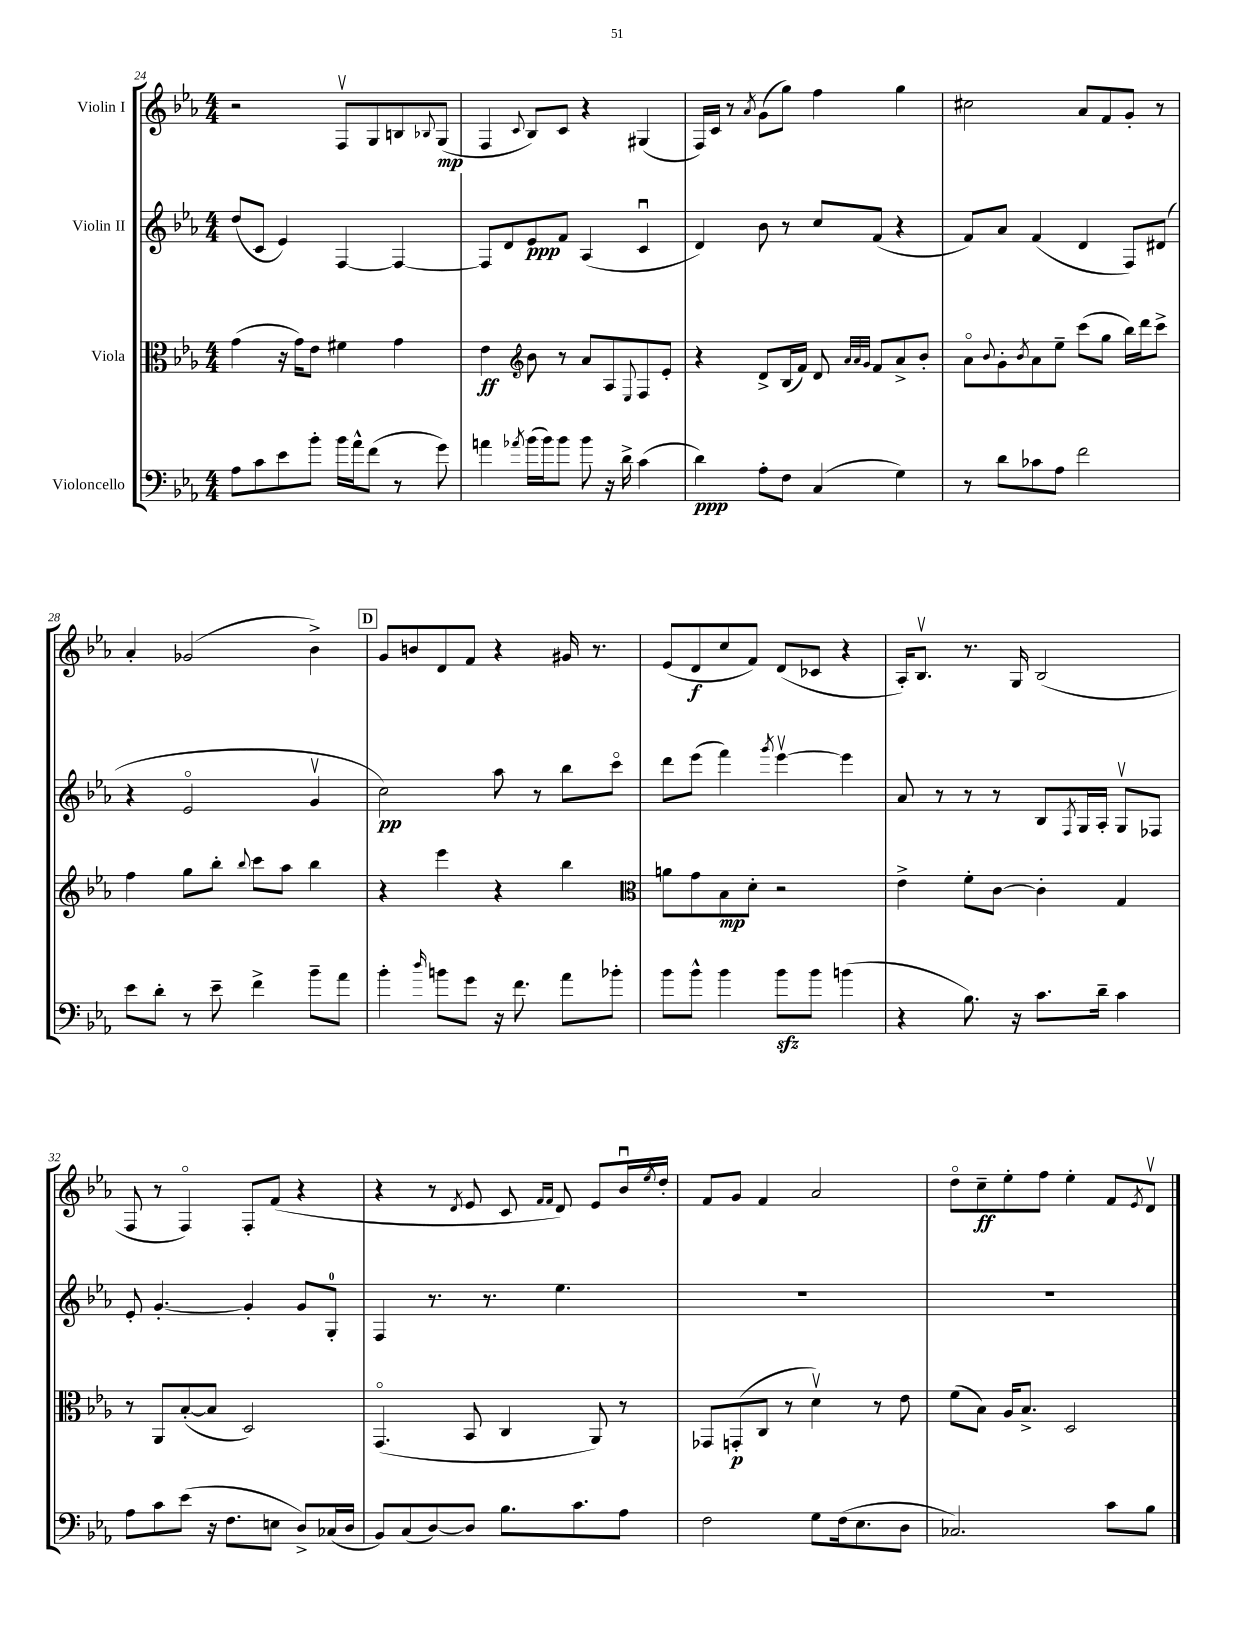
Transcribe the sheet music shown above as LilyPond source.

<<
\new StaffGroup <<
\new Staff = "s0" \with { instrumentName = "Violin I" } {
    \clef treble \key ees \major \numericTimeSignature \time 4/4
    r2 f8\upbow g8 b8 \appoggiatura { bes8 } g8\mp( |
    f4 \appoggiatura { c'8 } bes8) c'8 r4 gis4( |
    f16) c'16 r8 \acciaccatura { aes'8 } g'8( g''8) f''4 g''4 |
    cis''2 aes'8 f'8 g'8-. r8 |
    aes'4-. ges'2( bes'4->) |
    \mark \markup { \box "D" } g'8 b'8 d'8 f'8 r4 gis'16 r8. |
    ees'8( d'8\f c''8 f'8) d'8( ces'8 r4 |
    aes16-.) bes8.\upbow r8. g16 bes2( |
    f8 r8 f4\flageolet) f8-. f'8( r4 |
    r4 r8 \acciaccatura { d'8 } ees'8 c'8 \grace { f'16 f'16 } d'8) ees'8 bes'16\downbow \acciaccatura { ees''8 } d''16-. |
    f'8 g'8 f'4 aes'2 |
    d''8\flageolet c''8--\ff ees''8-. f''8 ees''4-. f'8 \acciaccatura { ees'8 } d'8\upbow \bar "|." |
}
\new Staff = "s1" \with { instrumentName = "Violin II" } {
    \clef treble \key ees \major \numericTimeSignature \time 4/4
    d''8( c'8 ees'4) f4~ f4~ |
    f8 d'8 ees'8\ppp f'8 aes4( c'4\downbow |
    d'4) bes'8 r8 c''8 f'8( r4 |
    f'8) aes'8 f'4( d'4 f8) dis'8( |
    r4 ees'2\flageolet g'4\upbow |
    \mark \markup { \box "D" } c''2\pp) aes''8 r8 bes''8 c'''8\flageolet |
    d'''8 ees'''8( f'''4) \acciaccatura { g'''8 } ees'''4~\upbow ees'''4 |
    aes'8 r8 r8 r8 bes8 \acciaccatura { f8 } g16 aes16-. g8\upbow fes8 |
    ees'8-. g'4.~-. g'4-. g'8 g8-0-. |
    f4 r8. r8. ees''4. |
    R1 |
    R1 \bar "|." |
}
\new Staff = "s2" \with { instrumentName = "Viola" } {
    \clef alto \key ees \major \numericTimeSignature \time 4/4
    g'4( r16 g'16) ees'8 fis'4 g'4 |
    ees'4\ff \clef treble bes'8 r8 aes'8 aes8 \appoggiatura { ees8 } f8 ees'8-. |
    r4 d'8-> bes16( f'16) d'8 \grace { aes'32 aes'32 g'32 } f'8 aes'8-> bes'8-. |
    aes'8\flageolet \appoggiatura { bes'8 } g'8-. \acciaccatura { bes'8 } aes'8 ees''8-- c'''8( g''8 bes''16) d'''16 c'''8-> |
    f''4 g''8 bes''8-. \appoggiatura { bes''8 } c'''8 aes''8 bes''4 |
    \mark \markup { \box "D" } r4 ees'''4 r4 bes''4 |
    \clef alto a'8 g'8 bes8\mp d'8-. r2 |
    ees'4-> f'8-. c'8~ c'4-. g4 |
    r8 aes,8 bes8~-.( bes8 d2) |
    g,4.\flageolet( bes,8 c4 aes,8) r8 |
    ges,8 g,8-.\p( c8 r8 d'4\upbow) r8 ees'8 |
    f'8( bes8) aes16 bes8.-> d2 \bar "|." |
}
\new Staff = "s3" \with { instrumentName = "Violoncello" } {
    \clef bass \key ees \major \numericTimeSignature \time 4/4
    aes8 c'8 ees'8 bes'8-. bes'16 aes'16-^ f'8( r8 g'8) |
    a'4 \acciaccatura { aes'8 } bes'16( bes'16) bes'8 bes'8 r16 d'16-> c'4( |
    d'4\ppp) aes8-. f8 c4( g4) |
    r8 d'8 ces'8 aes8 f'2 |
    ees'8 d'8-. r8 ees'8-- f'4-> bes'8-- aes'8 |
    \mark \markup { \box "D" } bes'4-. \grace { d''16 } b'8 g'8 r16 f'8. aes'8 bes'8-. |
    bes'8 bes'8-^ bes'4 bes'8\sfz bes'8 b'4( |
    r4 bes8.) r16 c'8. d'16-- c'4 |
    aes8 c'8 ees'8( r16 f8. e8 d8->) ces16( d16 |
    bes,8) c8( d8~) d8 bes8. c'8. aes8 |
    f2 g8 f16( ees8. d8 |
    ces2.) c'8 bes8 \bar "|." |
}
>>
>>
\layout { \context { \Score currentBarNumber = #24 } }
